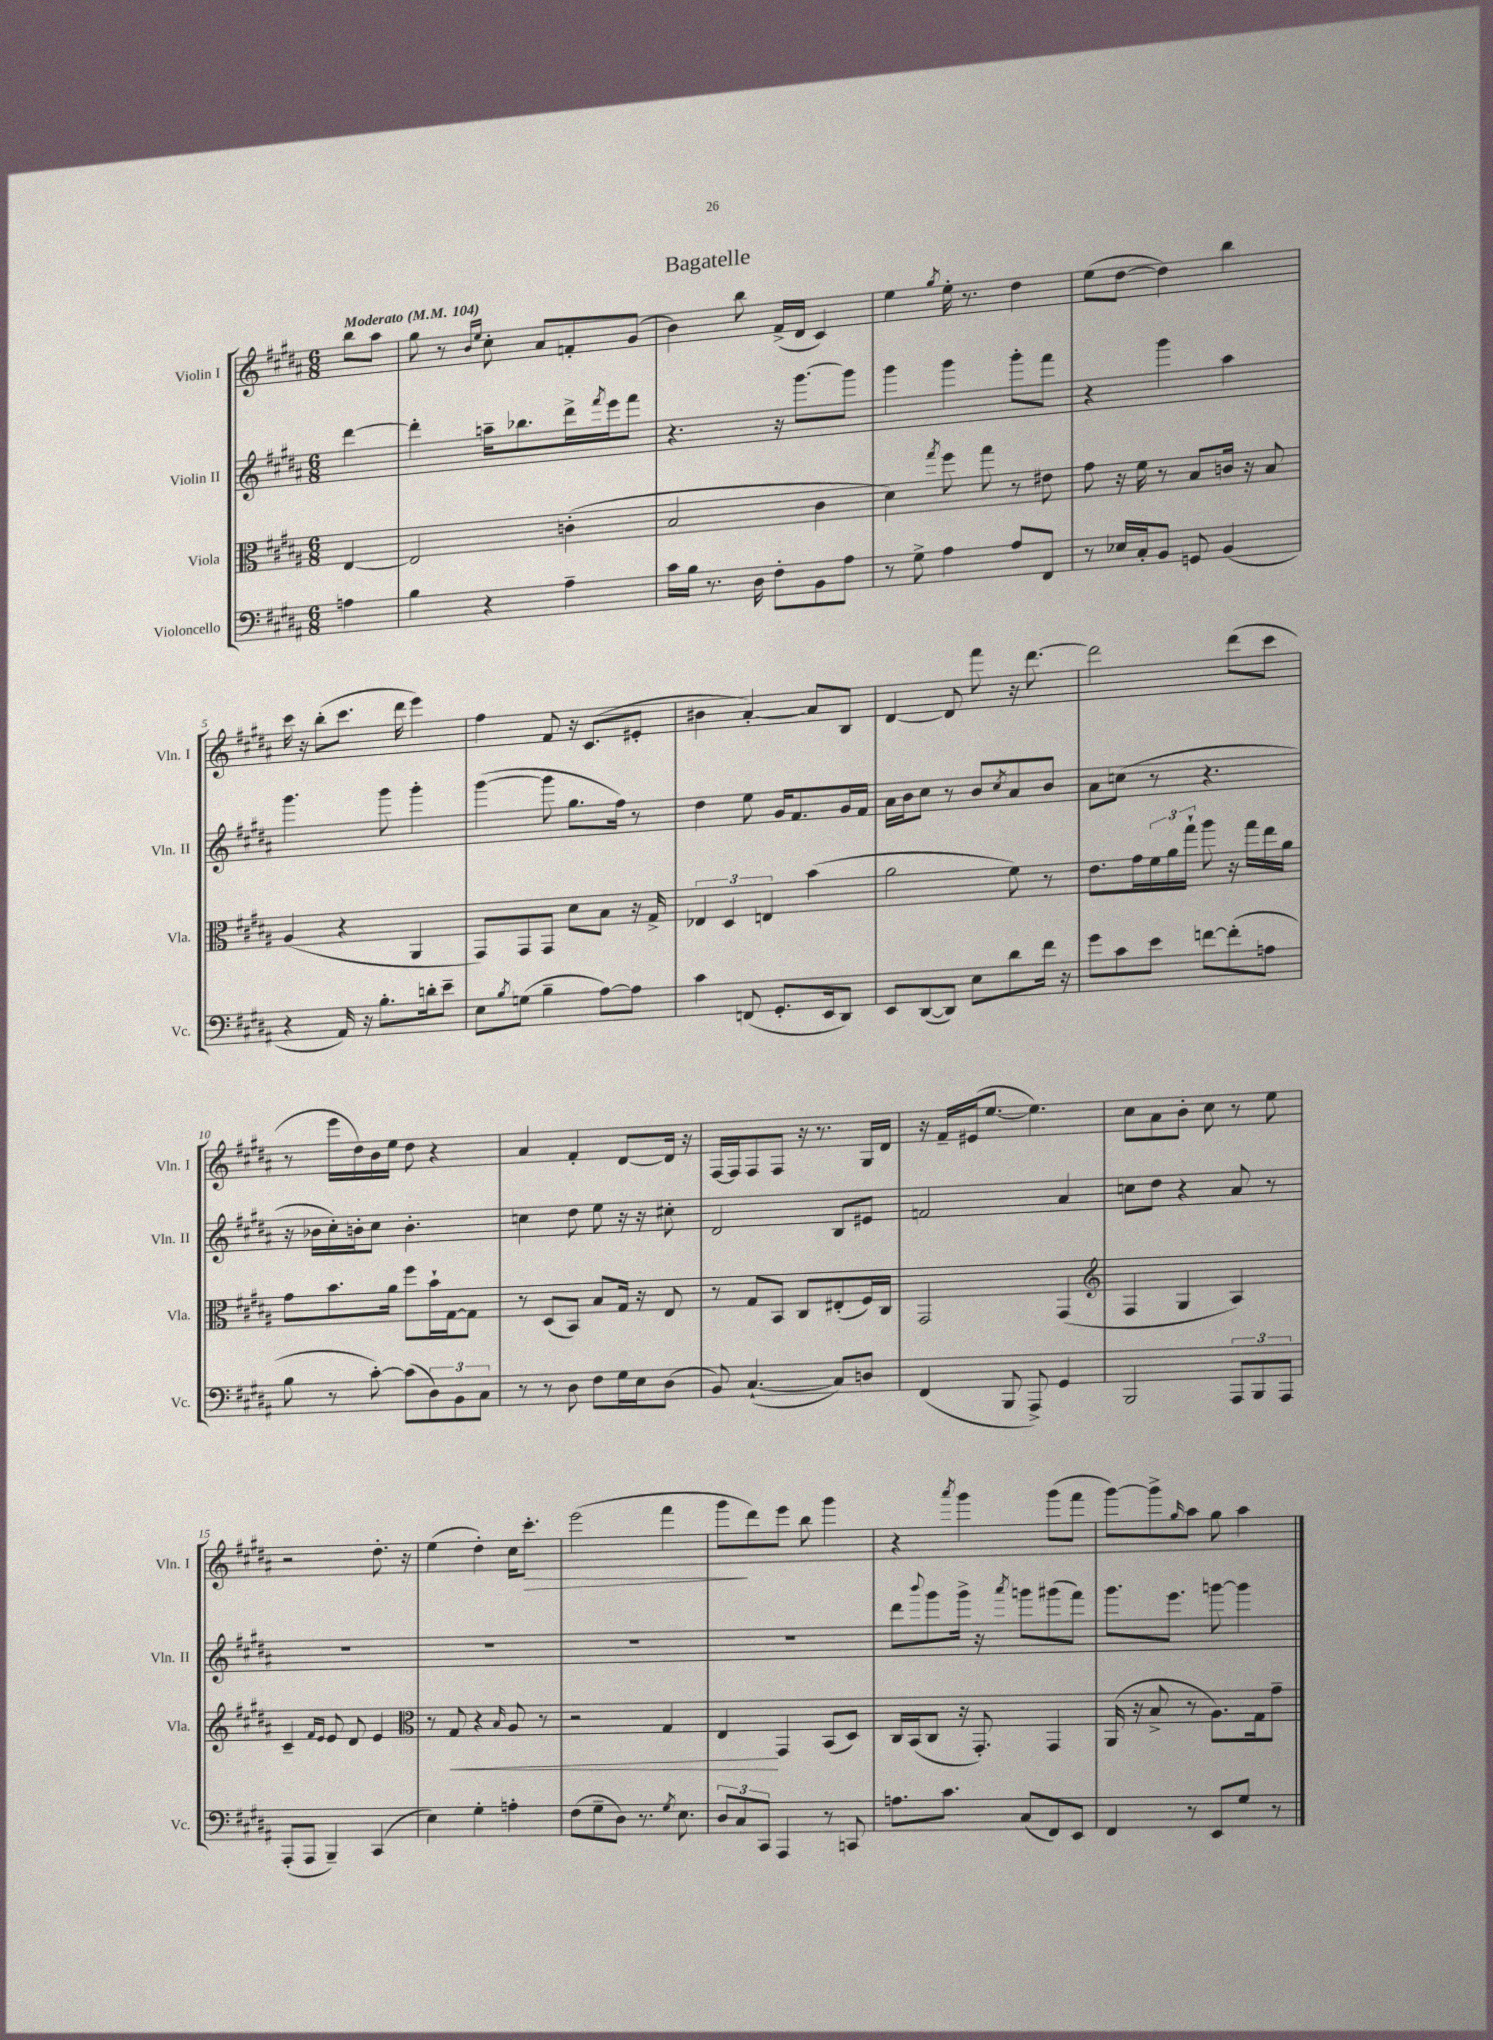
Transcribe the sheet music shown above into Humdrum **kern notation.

**kern	**kern	**dynam	**kern	**kern	**dynam
*part4	*part3	*part3	*part2	*part1	*part1
*staff4	*staff3	*staff3	*staff2	*staff1	*staff1
*I"Violoncello	*I"Viola	*	*I"Violin II	*I"Violin I	*
*I'Vc.	*I'Vla.	*	*I'Vln. II	*I'Vln. I	*
*clefF4	*clefC3	*	*clefG2	*clefG2	*
*k[f#c#g#d#a#]	*k[f#c#g#d#a#]	*	*k[f#c#g#d#a#]	*k[f#c#g#d#a#]	*
*M6/8	*M6/8	*	*M6/8	*M6/8	*
*MM104	*MM104	*	*MM104	*MM104	*
=	=	=	=	=	=
!	!	!	!	!LO:TX:a:B:t=Moderato	!
4An\	[4E/	.	[4ddd#\	8bb\L	.
.	.	.	.	8aa#\J	.
=1	=1	=1	=1	=1	=1
4B\	2E/]	.	4ddd#'\]	8gg#\	.
.	.	.	.	8r	.
.	.	.	.	16qqb/LL	.
.	.	.	.	16qqee/JJ	.
4r	.	.	16aan~\KL	8cc#'\	.
.	.	.	8.bb-X\	.	.
.	.	.	.	8a#/L	.
4A#~\	(4cn'\	.	16ddd#^\L	8fn'/	.
.	.	.	8qfff#/	.	.
.	.	.	16eee\J	.	.
.	.	.	8fff#\J	(8g#/J	.
=2	=2	=2	=2	=2	=2
16c#\LL	2B/	.	4.r	4b\)	.
16B\JJ	.	.	.	.	.
8.r	.	.	.	.	.
.	.	.	.	8bb\	.
16D#\	.	.	.	.	.
8F#'\L	.	.	16r	(16f#^/LL	.
.	.	.	[8.ggg#\L	16d#/JJ	.
8BB\	4c#\	.	.	4c#/)	.
8A#\J	.	.	8ggg#\J]	.	.
=3	=3	=3	=3	=3	=3
8r	4d#\)	.	4ggg#\	4ee\	.
8G#^\	.	.	.	.	.
.	8qgg#/	.	.	8qgg#/	.
4A#\	8ff#\	.	4ggg#\	16ee'\	.
.	.	.	.	8.r	.
.	8gg#\	.	.	.	.
8A#/L	8r	.	8ggg#'\L	4dd#\	.
8FF#/J	8e#X\	.	8fff#\J	.	.
=4	=4	=4	=4	=4	=4
8r	8g#\	.	4r	(8ee\L	.
16E-X/LL	16r	.	.	[8dd#\J	.
16C#'/J	16f#\	.	.	.	.
8BB/J	8r	.	4ggg#\	4dd#\])	.
8GGn/	8B/L	.	.	.	.
(4BB/	16cn/Jk	.	4aa#\	4bb\	.
.	16r	.	.	.	.
.	8B/	.	.	.	.
!!LO:LB:g=z
=5	=5	=5	=5	=5	=5
4r	(4A#/	.	4.ggg#\	16ccc#\	.
.	.	.	.	16r	.
.	.	.	.	(8bb'\L	.
16AA#/)	4r	.	.	8.ccc#\J	.
16r	.	.	.	.	.
8.B'\L	.	.	8ggg#\	.	.
.	.	.	.	16ddd#\	.
.	4AA#/	.	4ggg#'\	4eee\)	.
16dn'\k	.	.	.	.	.
8e~\J	.	.	.	.	.
=6	=6	=6	=6	=6	=6
8E\L	8GG#/L)	.	([4ggg#\	4ff#\	.
8qB/	.	.	.	.	.
(8Gn\J	8GG#/	.	.	.	.
4B~\	8GG#/J	.	8ggg#\]	8f#/	.
.	8d#\L	.	8.gg#\L	16r	.
.	.	.	.	(8.c#/L	.
[8A#\L)	8B\J	.	.	.	.
.	.	.	16ff#\Jk)	.	.
8A#\J]	16r	.	8r	8e#X'/J	.
.	16G#^/	.	.	.	.
=7	=7	=7	=7	=7	=7
4c#\	6E-X/	.	4dd#\	4b#X\	.
.	6D#/	.	.	.	.
(8FFn/	.	.	8ee\	[4a#'/)	.
.	6En/	.	.	.	.
8.GG#'/L	.	.	16g#/KL	.	.
.	.	.	8.f#/	.	.
.	(4b\	.	.	8a#/L]	.
16EE/k	.	.	.	.	.
8DD#/J)	.	.	16g#/L	8B/J	.
.	.	.	16f#/JJ	.	.
=8	=8	=8	=8	=8	=8
8EE/L	2a#\	.	16a#\LL	[4d#/	.
.	.	.	16b\J	.	.
([8DD#/	.	.	8cc#\J	.	.
8DD#/J])	.	.	8r	8d#/]	.
8E\L	.	.	8b/L	8fff#\	.
.	.	.	8qcc#/	.	.
8d#\	8f#\)	.	8a#/	16r	.
.	.	.	.	[8.ddd#\	.
16f#\Jk	8r	.	8b/J	.	.
16r	.	.	.	.	.
=9	=9	=9	=9	=9	=9
8g#\L	8.e\L	.	8a#\L	2ddd#\]	.
8c#\	.	.	(8ccn\J	.	.
.	16g#\L	.	.	.	.
8e\J	24f#\	.	8r	.	.
.	24a#\	.	.	.	.
.	24gg#`\JJ	.	.	.	.
[8fn\L	8aa#\	.	4.r	.	.
(8f'\]	16r	.	.	(8ddd#\L	.
.	16gg#\LL	.	.	.	.
8An\J	16ee\	.	.	8ccc#\J	.
.	16a#\JJ	.	.	.	.
!!LO:LB:g=z
=10	=10	=10	=10	=10	=10
8B\	8g#\L	.	16r	8r	.
.	.	.	16b-X\LL	.	.
8r	8.b\	.	16cc#'\)	16eee\LL	.
.	.	.	16bn'\J	16dd#\)	.
[8c#'\)	.	.	8cc#\J	16b\	.
.	16a#\Jk	.	.	16ee\JJ	.
(8c#\L]	8ff#\L	.	4.b'\	8dd#\	.
12D#\)	16b`\L	.	.	4r	.
.	[16G#\J	.	.	.	.
12BB\	.	.	.	.	.
.	8G#\J]	.	.	.	.
12C#\J	.	.	.	.	.
=11	=11	=11	=11	=11	=11
8r	8r	.	4ccn\	4a#/	.
8r	(8D#/L	.	.	.	.
8D#\	8BB/J)	.	8dd#\	4f#'/	.
8F#\L	8B/L	.	8ee\	.	.
16G#\L	16G#/Jk	.	16r	[8d#/L	.
16E\J	16r	.	16r	.	.
(8D#\J	8E/	.	8cc#X'\	16d#/Jk]	.
.	.	.	.	16r	.
=12	=12	=12	=12	=12	=12
8BB/)	8r	.	2d#/	[16F#/LL	.
.	.	.	.	16F#/J]	.
([4.C#`/	8G#/L	.	.	8F#/	.
.	8BB/J	.	.	8F#/J	.
.	8C#/L	.	.	16r	.
.	.	.	.	8.r	.
8C#/L])	(8E#X'/	.	8B/L	.	.
8Dn/J	16F#/L)	.	8e#X/J	16G#/LL	.
.	16C#/JJ	.	.	16d#/JJ	.
=13	=13	=13	=13	=13	=13
(4FF#/	2GG#/	.	2fn/	16r	.
.	.	.	.	16f#~/LL	.
.	.	.	.	(16e#X/J	.
.	.	.	.	[8.ee/J	.
8BBB/	.	.	.	.	.
8AAA#^/)	.	.	.	4.ee\])	.
4GG#/	(4GG#/	.	4a#/	.	.
=14	=14	=14	=14	=14	=14
*	*clefG2	*	*	*	*
2BBB/	4F#/	.	8ccn\L	8cc#\L	.
.	.	.	8dd#\J	8a#\	.
.	4G#/	.	4r	8b'\J	.
.	.	.	.	8cc#\	.
12AAA#/L	4A#/)	.	8a#/	8r	.
12BBB/	.	.	.	.	.
.	.	.	8r	8ee\	.
12AAA#/J	.	.	.	.	.
!!LO:LB:g=z
=15	=15	=15	=15	=15	=15
(8AAA#'/L	4c#~/	.	2.r	2r	.
8AAA#/J	.	.	.	.	.
.	16qqf#/LL	.	.	.	.
.	16qqe/JJ	.	.	.	.
4BBB~/)	8e/	.	.	.	.
.	8d#/	.	.	.	.
(4CC#/	4e/	.	.	8.dd#'\	.
.	.	.	.	16r	.
=16	=16	=16	=16	=16	=16
*	*clefC3	*	*	*	*
4E\)	8r	.	2.r	(4ee\	.
!	!	!LO:HP:b	!	!	!
.	8G#/	<	.	.	.
4G#'\	4r	.	.	4dd#'\)	.
.	16qqB/	.	.	.	.
4An'\	8A#/	.	.	16cc#\KL	.
!	!	!	!	!	!LO:HP:b
.	.	.	.	8.ccc#'\J	>
.	8r	.	.	.	.
=17	=17	=17	=17	=17	=17
(8F#\L	2r	.	2.r	(2eee\	.
8G#~\	.	.	.	.	.
8D#\J)	.	.	.	.	.
8.r	.	.	.	.	.
.	4G#/	.	.	4fff#\	.
8qG#/	.	.	.	.	.
8.E\	.	.	.	.	.
=18	=18	=18	=18	=18	=18
12D#/L	4E/	.	2.r	8ggg#\L	.
12C#/	.	.	.	.	.
.	.	.	.	8ddd#\)	]
12CC#/J	.	.	.	.	.
4AAA#/	4GG#/	[	.	8eee\J	.
.	.	.	.	8bb\	.
8r	(8BB/L	.	.	4ggg#\	.
8CCn/	8D#/J)	.	.	.	.
=19	=19	=19	=19	=19	=19
8.An\L	16C#/LL	.	8ddd#\L	4r	.
.	(16BB/J	.	.	.	.
.	.	.	8qqbbb/	.	.
.	8C#/J	.	8ggg#\	.	.
8.c#\J	.	.	.	.	.
.	.	.	.	8qaaa#/	.
.	16r	.	16ggg#^\Jk	4ggg#\	.
.	8.GG#'/)	.	16r	.	.
.	.	.	8qaaa#/	.	.
(8C#/L	.	.	8gggn\L	.	.
8FF#/)	4GG#/	.	(8ggg#X\	(8ggg#\L	.
8EE/J	.	.	8fff#\J)	8fff#\J	.
=20	=20	=20	=20	=20	=20
4FF#/	(16AA#/	.	8.ggg#\L	[8ggg#\L)	.
.	16r	.	.	.	.
.	8B^/	.	.	8ggg#^\]	.
.	.	.	8.eee\J	.	.
.	.	.	.	16qqgg#/	.
8r	8r	.	.	8aa#\J	.
8EE/L	8.A#\L)	.	[8gggn\	8gg#\	.
8G#/J	.	.	4ggg\]	4aa#\	.
.	16G#\k	.	.	.	.
8r	8g#~\J	.	.	.	.
==	==	==	==	==	==
*-	*-	*-	*-	*-	*-
